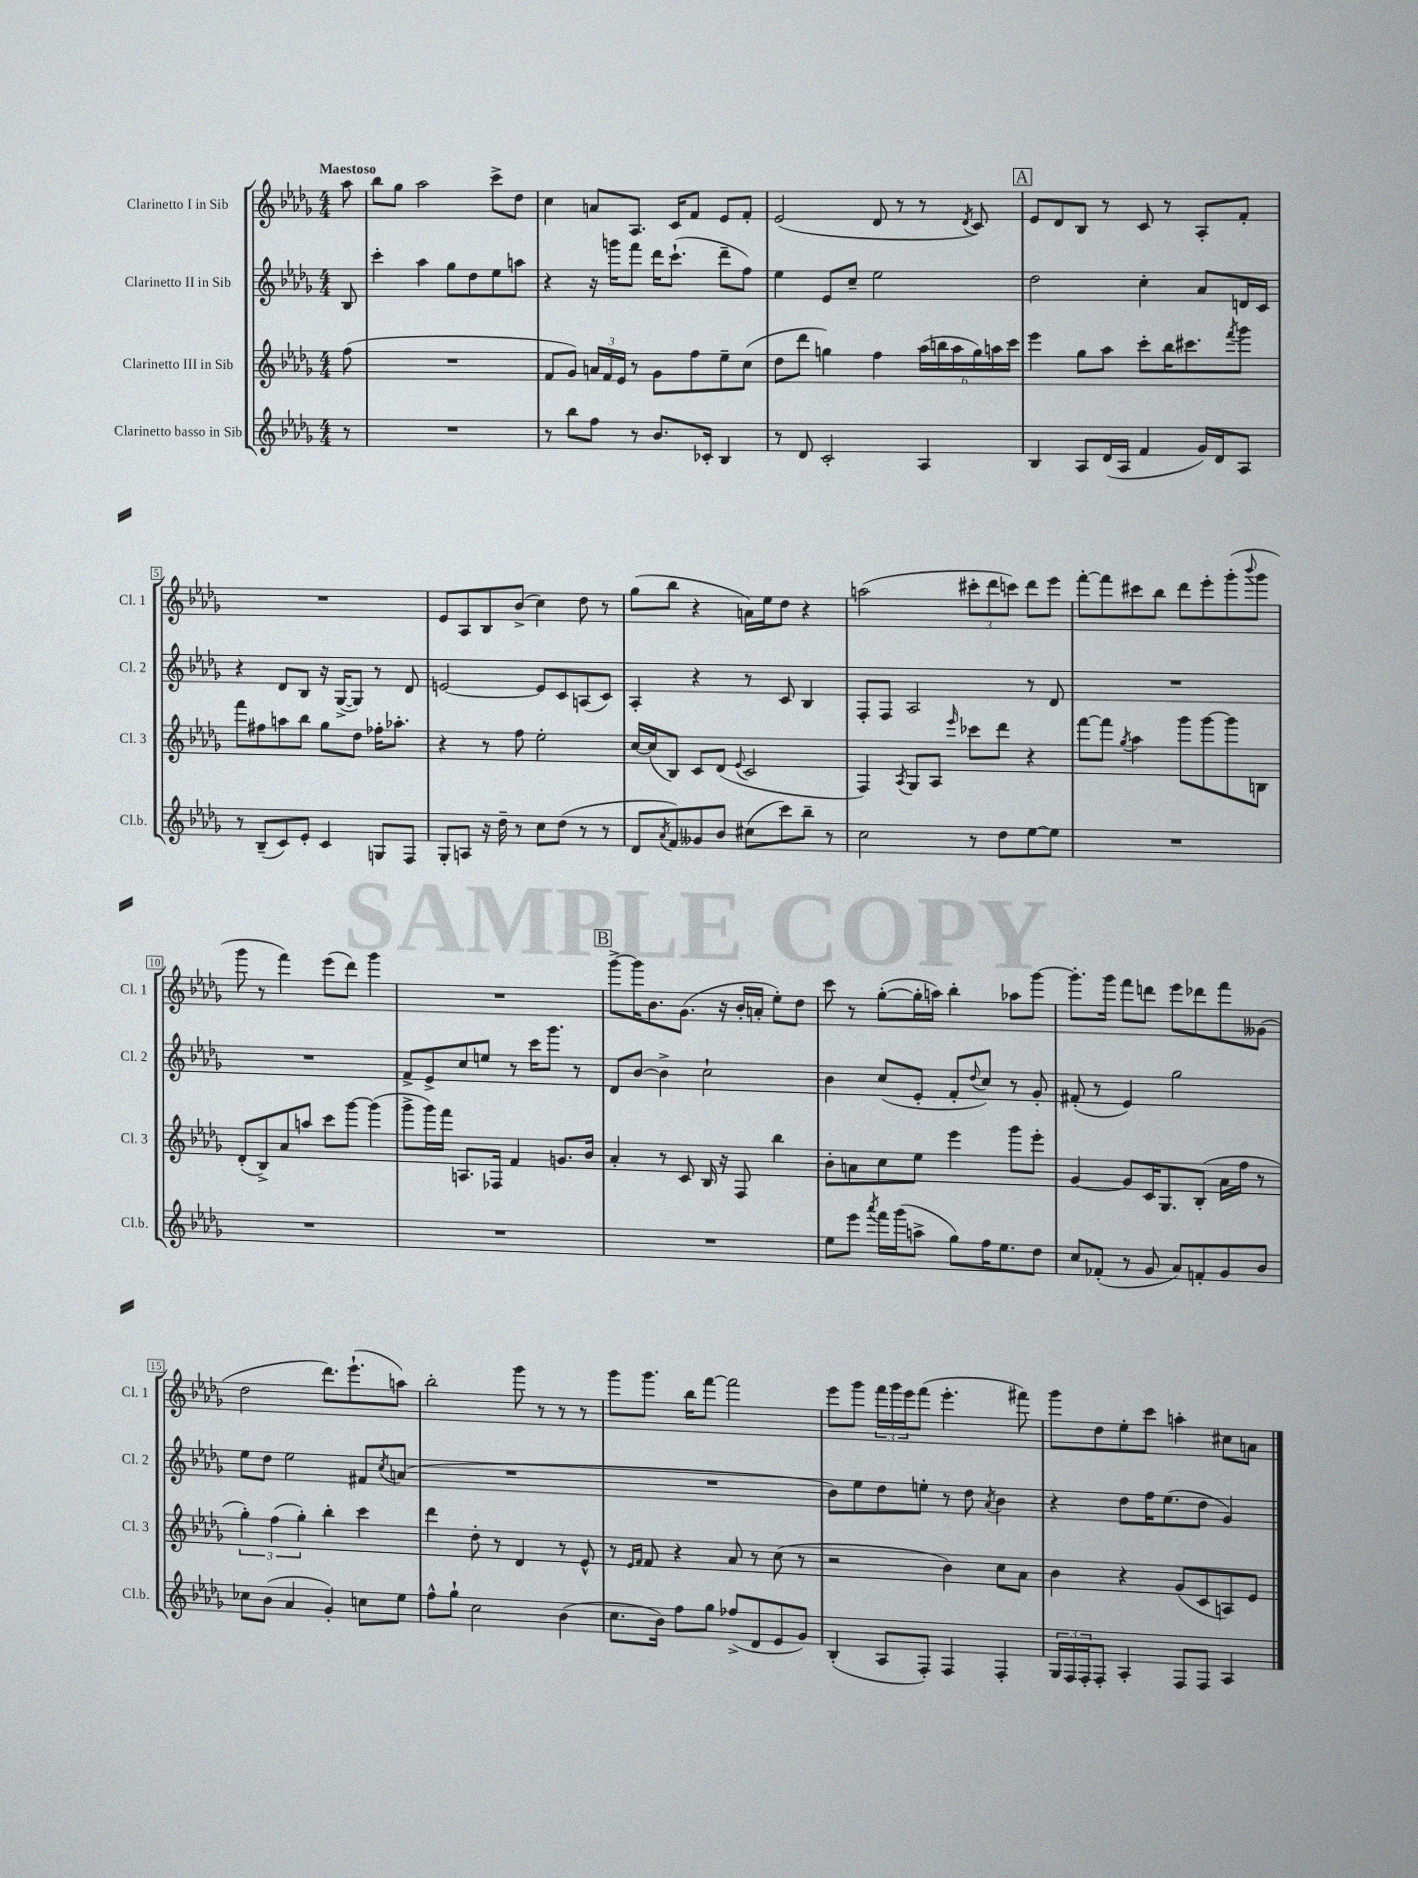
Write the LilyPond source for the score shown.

<<
\new StaffGroup <<
\new Staff = "s0" \with { instrumentName = "Clarinetto I in Sib" shortInstrumentName = "Cl. 1" } {
    \clef treble \key des \major \numericTimeSignature \time 4/4 \partial 8 \tempo "Maestoso"
    aes''8 |
    bes''8 ges''8 aes''2 c'''8-> des''8 |
    c''4 a'8 aes8. c'16 f'8 ees'8 f'8-. |
    ees'2( des'8 r8 r8 \acciaccatura { des'8 } c'8) |
    \mark \markup { \box "A" } ees'8 des'8 bes8 r8 c'8 r8 aes8-. f'8-. |
    R1 |
    ees'8 aes8 bes8 bes'8->( c''4) des''8 r8 |
    ges''8( bes''8 r4 a'16) ees''16 des''8 r4 |
    a''2( \tuplet 3/2 { cis'''8-. des'''8 c'''8) } des'''8 ees'''8 |
    f'''8~-. f'''8 cis'''8 bes''8 des'''8 ees'''8-. ges'''8-.( \appoggiatura { bes'''8 } ges'''8 |
    ges'''8 r8 f'''4) ees'''8( des'''8) ges'''4 |
    R1 |
    \mark \markup { \box "B" } ges'''8~-> ges'''16 bes'8. ges'8.( r16 bes'16-. a'16-. ees''8-.) des''8 |
    c'''8 r8 ges''8~-.( ges''16-. a''16) bes''4-. aes''8 ges'''8~ |
    ges'''8.-. ges'''16 f'''8 d'''8 ees'''8 des'''8 f'''8 geses'8( |
    des''2 des'''8.) ees'''8.-!( a''8) |
    bes''2-. ges'''8 r8 r8 r8 |
    ges'''8 ges'''8. bes''16 f'''8~ f'''2 |
    ees'''8 ges'''8 \tuplet 3/2 { f'''16 ges'''16 ees'''16 } f'''8( ees'''4.-. fis'''8) |
    ges'''8 des''8 ees''8-. c'''8 a''4-. cis''8 a'8 \bar "|." |
}
\new Staff = "s1" \with { instrumentName = "Clarinetto II in Sib" shortInstrumentName = "Cl. 2" } {
    \clef treble \key des \major \numericTimeSignature \time 4/4 \partial 8
    bes8 |
    c'''4-. aes''4 ges''8 des''8 ees''8 a''8 |
    r4 r16 g'''16 f'''8 des'''16 c'''8.-!( des'''8-- f''8) |
    ees''4 ees'8 c''8-- ees''2 |
    \mark \markup { \box "A" } des''2 c''4-. aes'8 d'16 c'16 |
    r4 des'8 bes8 r16 ges16~->( ges8) r8 des'8 |
    e'2~ e'8 c'8 a8( c'8) |
    aes4-. r4 r8 c'8 bes4 |
    f8-. f8 aes2 r8 des'8 |
    R1 |
    R1 |
    f'8-> ees'8-> c''8 e''8 r8 c'''16 ges'''8. r8 |
    \mark \markup { \box "B" } des'8 bes'8~ bes'4-> c''2-! |
    bes'4 c''8( ees'8-. f'8-. \appoggiatura { des''8 } c''8) r8 ges'8-. |
    fis'8-.( r8 ees'4) ges''2 |
    ees''8 des''8 ees''2 fis'8 \acciaccatura { c''8 } a'8( |
    R1 |
    R1 |
    bes'8) ees''8 des''8 e''8-. r8 des''8 \acciaccatura { aes'8 } bes'4 |
    r4 des''8 f''16 ees''8.( des''8 ges'4) \bar "|." |
}
\new Staff = "s2" \with { instrumentName = "Clarinetto III in Sib" shortInstrumentName = "Cl. 3" } {
    \clef treble \key des \major \numericTimeSignature \time 4/4 \partial 8
    f''8( |
    R1 |
    f'8 ges'8) \tuplet 3/2 { a'16 f'16 ees'16 } r8 ges'8 f''8 ees''8-- c''8( |
    des''8 des'''8 g''4) f''4 \tuplet 6/4 { aes''16( b''16 aes''16 g''16) a''16 c'''16 } |
    \mark \markup { \box "A" } ees'''4 ges''8 aes''8 c'''8-. bes''16 cis'''8. \acciaccatura { f'''8 } ges'''8 |
    f'''8 fis''8 a''8 bes''8 ges''8 des''8 fes''16-. aes''8.-. |
    r4 r8 f''8 ees''2-. |
    c''16~ c''16( bes8) c'8 des'8( \appoggiatura { ees'8 } c'2 |
    f4) \acciaccatura { aes8 } ges8 aes8 \grace { ees'''16 } ces'''8 des'''8 r4 |
    f'''8~ f'''8 \acciaccatura { ges''8 } aes''4 ges'''8 ges'''8~ ges'''8 b8 |
    des'8-.( bes8->) aes'8 a''8 c'''8 ges'''8~ ges'''4( |
    ges'''8-> ges'''16) f'''16 a8. fes16 f'4 g'8. bes'16 |
    \mark \markup { \box "B" } aes'4-. r8 c'8 bes16 r16 f8 bes''4 |
    bes'8-. a'8 c''8 ees''8 ees'''4 ges'''8 ees'''8-. |
    ges'4~ ges'8 c'16 ges8. bes8-.( aes'16 f''16 r8 |
    \tuplet 3/2 { ges''4-.) f''4( ges''4-.) } bes''4-. c'''4 |
    des'''4 des''8-. r8 des'4 r8 ees'8-^ |
    r8 \grace { ees'16 f'16 } f'8 r4 aes'8 r8 c''8( r8 |
    r2 bes'4) c''8 aes'8 |
    bes'4 r4 ges'8( c'8 a8) ees'8 \bar "|." |
}
\new Staff = "s3" \with { instrumentName = "Clarinetto basso in Sib" shortInstrumentName = "Cl.b." } {
    \clef treble \key des \major \numericTimeSignature \time 4/4 \partial 8
    r8 |
    R1 |
    r8 bes''8 f''8 r8 bes'8. ces'16-. bes4 |
    r8 des'8 c'2-. aes4 |
    \mark \markup { \box "A" } bes4 aes8 des'16( aes16 f'4 ges'16) des'16 aes8 |
    r8 bes8--( c'8) ees'8-. c'4 g8 f8 |
    ges8-. a8 r16 des''16-- r8 c''8 des''8( r8 r8 |
    des'8 \acciaccatura { aes'8 } f'8) geses'8 bes'8 cis''8( c'''8) bes''8-- r8 |
    c''2 r8 des''8 ees''8~ ees''8 |
    R1 |
    R1 |
    R1 |
    \mark \markup { \box "B" } R1 |
    ees''8 ees'''8 \acciaccatura { aes'''8 } f'''16 ges'''16( a''8-> ges''8) f''16 ees''8. des''8 |
    c''8 fes'8-.( r8 ges'8 aes'8) f'8-. ges'8 bes'8 |
    ces''8 bes'8( aes'4 ges'4-.) c''8 ees''8 |
    f''8-^ ges''8-! c''2 bes'4( |
    c''8. bes'16) f''8 ges''8 fes''8->( des'8 ees'8 ges'8) |
    bes4-.( aes8 f8-.) f4 f4-. |
    \tuplet 3/2 { ges16 f16 f16-. } f8-. aes4-. f8 f8 aes4 \bar "|." |
}
>>
>>
\layout { \context { \Score \override BarNumber.stencil = #(make-stencil-boxer 0.1 0.3 ly:text-interface::print) } }
